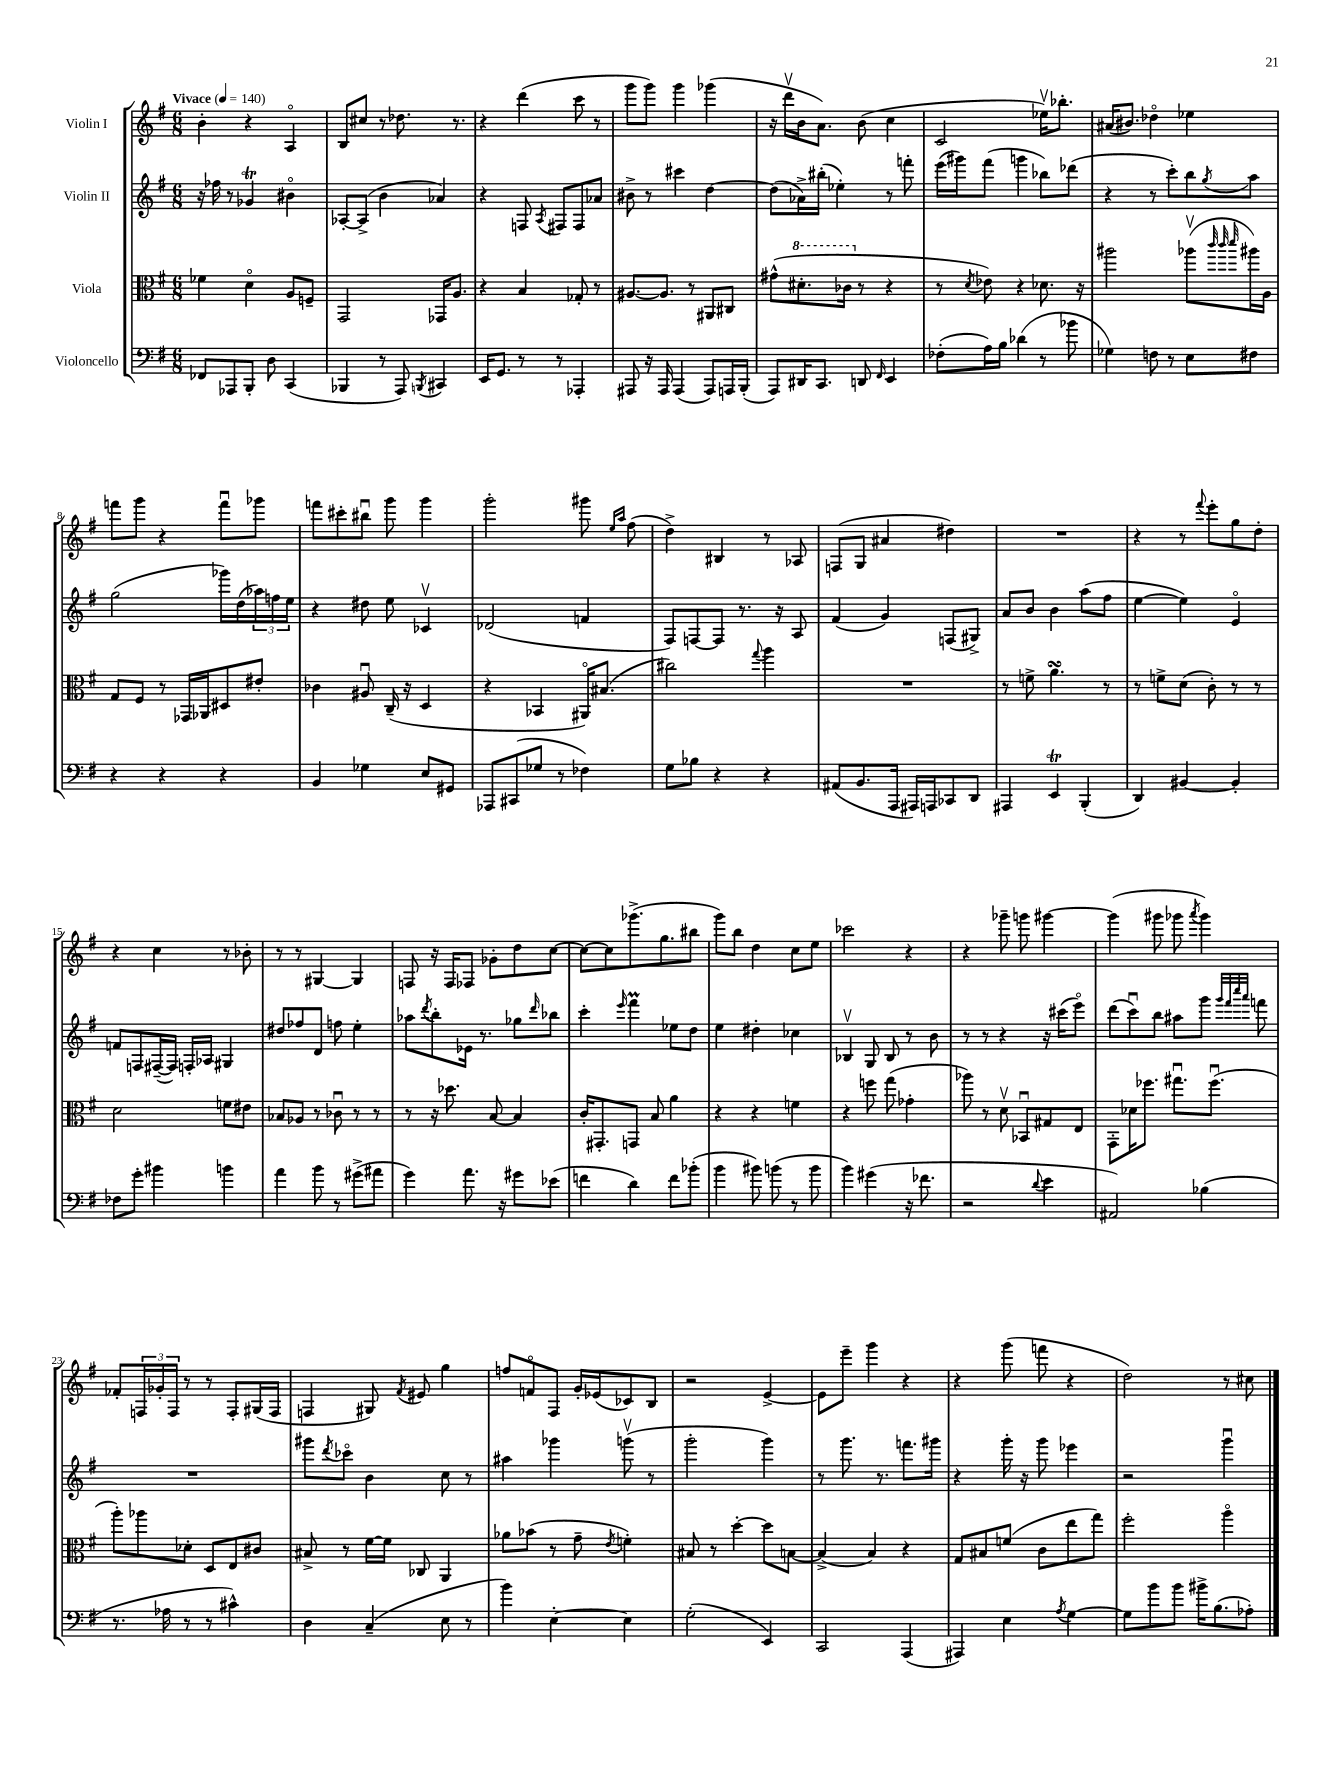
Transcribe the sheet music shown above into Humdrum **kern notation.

**kern	**kern	**kern	**kern
*staff4	*staff3	*staff2	*staff1
*clefF4	*clefC3	*clefG2	*clefG2
*k[f#]	*k[f#]	*k[f#]	*k[f#]
*M6/8	*M6/8	*M6/8	*M6/8
*MM140	*MM140	*MM140	*MM140
8FF-	4f-	16r	4b'
.	.	16ff-	.
8AAA-	.	8r	.
8BBB'	4do	4g-	4r
8D	.	.	.
(4CC	8A	4b#o	4Ao
.	8F~	.	.
=	=	=	=
4BBB-	2GG	[8A-'	8B
.	.	(8A-^]	8cc#
8r	.	4b	8r
8AAA)	.	.	8.dd-
8qBBB	.	.	.
4CC#	16GG-	4a-)	.
.	8.A	.	8.r
=	=	=	=
16EE	4r	4r	4r
8.GG	.	.	.
8r	4B	8F	(4ddd
.	.	8qA	.
8r	.	8F#	.
4AAA-'	8G-'	8F#	8ccc
.	8r	8a-	8r
=	=	=	=
8AAA#	[8.A#	8b#^	8ggg
16r	.	8r	8ggg)
16AAA#	8.A#]	.	.
(4AAA#	.	4ccc#	4ggg
.	8r	.	.
8AAA#)	8AA#	[4dd	(4ggg-
16AAA	8C#	.	.
(16BBB'	.	.	.
=	=	=	=
8AAA)	(8g#^^	(8dd]	16r
.	.	.	16dddv
16DD#	8.dd#'	16a-^)	16b
8.CC	.	(16bb#'	8.a)
.	.	4ee-')	.
.	16cc-	.	.
8DD	8r	.	(8b
16qqFF#	.	.	.
4EE	4r	8r	4cc
.	.	8fff'	.
=	=	=	=
(8F-'	8r	(16eee	2c
.	.	16ggg#)	.
.	8qd	.	.
16A)	8e-)	(8fff#	.
16B	.	.	.
(4d-	4r	4ggg	.
8r	8.d-	8bb-)	16ee-v)
.	.	.	8.bb-'
8b-	.	(8ddd-	.
.	16r	.	.
=	=	=	=
4G-)	2aa#	4r	(16a#
.	.	.	8.b#)
8F	.	8r	4dd-o
8r	.	8ccc')	.
8E	(8aa-v	8bb	4ee-
.	32qqccc	.	.
.	32qqccc	.	.
.	32qqddd	8qgg	.
8F#	16aa#)	8aa	.
.	16A	.	.
=	=	=	=
4r	8G	(2gg	8fff
.	8F#	.	8ggg
4r	8r	.	4r
.	16GG-	.	.
.	16AA-	.	.
4r	8D#	16ggg-)	8fffu
.	.	(16dd	.
.	8e#'	24aa-)	8ggg-
.	.	24ff	.
.	.	24ee	.
=	=	=	=
4BB	4c-	4r	8fff
.	.	.	8ccc#'
4G-	8A#u	8dd#	8bb#u
.	(16C~	8ee	8ggg
.	16r	.	.
8E	4D	4c-v	4ggg
8GG#	.	.	.
=	=	=	=
8AAA-	4r	(2d-	2ggg'
(8CC#	.	.	.
8G-	4BB-	.	.
8r	.	.	.
4F-)	16AA#o)	4f	8ggg#
.	(8.B#	.	.
.	.	.	16qqee
.	.	.	16qqaa
.	.	.	(8ff#
=	=	=	=
8G	2cc#)	8F#)	4dd^)
8B-	.	[8F	.
4r	.	8F]	4B#
.	.	8.r	.
.	8qqgg	.	.
4r	4aa	.	8r
.	.	16r	.
.	.	8A	8A-
=	=	=	=
(8AA#	2.r	(4f#	(8F
8.BB	.	.	8G
.	.	4g)	4a#
16AAA	.	.	.
16AAA#)	.	.	.
16AAA	.	.	.
8CC-	.	(8F	4dd#)
8DD	.	8G#^)	.
=	=	=	=
4AAA#	8r	8a	2.r
.	8f^	8b	.
4EE	4.a	4b	.
(4BBB'	.	(8aa	.
.	8r	8ff#	.
=	=	=	=
4DD)	8r	[4ee	4r
.	8f^	.	.
[4BB#	(8d	4ee])	8r
.	.	.	8qqfff#
.	8c')	.	8eee'
4BB#']	8r	4eo	8gg
.	8r	.	8dd'
=	=	=	=
8F-	2d	8f	4r
8g'	.	8F	.
4b#	.	([16F#~	4cc
.	.	16F#])	.
.	.	16F'	.
.	.	16A-	.
4b	8f	4G#	8r
.	8e#	.	8b-'
=	=	=	=
4a	8B-	8dd#	8r
.	8A-	8ff-	8r
8b	8r	8d	[4G#
8r	8c-u	8ff	.
(8g#^	8r	4ee'	4G#]
8a#	8r	.	.
=	=	=	=
4g)	8r	8aa-	8F
.	.	8qddd	.
.	16r	8bb'	16r
.	8.dd-	.	16F
8.a	.	16e-	8F-
.	.	8.r	.
.	[8B	.	8g-'
16r	.	.	.
8g#	4B]	8gg-	8dd
.	.	16qqddd	.
(8e-	.	8bb-	[8cc
=	=	=	=
4f	16c'	4ccc'	8cc_
.	8.GG#'	.	.
.	.	.	8cc]
.	.	16qqeee	.
4d)	8GG	4fff#	(8.ggg-^
.	8B	.	.
.	.	.	8.gg
8f	4a	8ee-	.
(8b-'	.	8dd	8bb#
=	=	=	=
4b	4r	4ee	8ggg)
.	.	.	8bb
8b#)	4r	4dd#'	4dd
(8b	.	.	.
8r	4f	4cc-	8cc
8b	.	.	8ee
=	=	=	=
4b)	4r	4B-v	2ccc-
(4g#	8ff	8G	.
.	(8gg	8B-	.
16r	4g-'	8r	4r
8.f-	.	.	.
.	.	8b	.
=	=	=	=
2r	8aa-)	8r	4r
.	8r	8r	.
.	8dv	4r	8ggg-~
.	8BB-u	.	8ggg
8qqd	.	.	.
4e	8G#	16r	[4ggg#
.	.	(16ccc#	.
.	8E	8eeeo)	.
=	=	=	=
2AA#)	8GG'	(8ddd	(4ggg#]
.	16d-	8cccu)	.
.	8.ff-	.	.
.	.	8bb	8ggg#
.	8.gg#u	8aa#	8ggg-
.	.	.	8qaaa
(4B-	.	8ggg	4ggg-)
.	(8.ff-u	.	.
.	.	32qqggg	.
.	.	32qqfff#	.
.	.	32qqcccc	.
.	.	32qqaaa	.
.	.	8fff	.
=	=	=	=
8.r	8aa')	2.r	8f-'
.	8aa-	.	24F
.	.	.	24g-'
16A-	.	.	.
.	.	.	24F
8r	8d-'	.	8r
8r	8D	.	8r
4c#^^)	8E	.	8F'
.	8c#	.	(16G#
.	.	.	16F
=	=	=	=
4D	8B#^	8ggg#	4F
.	.	8qddd	.
.	8r	8ccc-o	.
(4C~	[16f#	4b	8G#)
.	16f#]	.	.
.	.	.	8qf#
.	8C-	.	8e#
8E	4AA	8cc	4gg
8r	.	8r	.
=	=	=	=
4b)	8a-	4aa#	8ff
.	(8b-	.	8fo
[4E'	8r	4ggg-	8F#
.	8g~	.	16g'
.	.	.	(16e-
.	8qe	.	.
4E]	4f')	(8gggv	8c-)
.	.	8r	8B
=	=	=	=
(2G'	8B#	2ggg'	2r
.	8r	.	.
.	[4dd'	.	.
4EE)	8dd]	4ggg)	[4e^
.	[8B	.	.
=	=	=	=
2CC	(4B^]	8r	8e]
.	.	8.ggg	8eee~
.	4B)	.	4ggg
.	.	8.r	.
(4AAA	4r	8.fff	4r
.	.	16ggg#	.
=	=	=	=
4AAA#)	8G	4r	4r
.	8B#	.	.
4E	(8f	16ggg'	(8ggg
.	.	16r	.
.	8c	8ggg	8fff
8qA	.	.	.
[4G	8ee	4eee-	4r
.	8gg)	.	.
=	=	=	=
8G]	2ff#'	2r	2dd)
8b	.	.	.
8b	.	.	.
16b#^	.	.	.
(8.B	.	.	.
.	4aao	4gggu	8r
8A-')	.	.	8cc#
==	==	==	==
*-	*-	*-	*-
